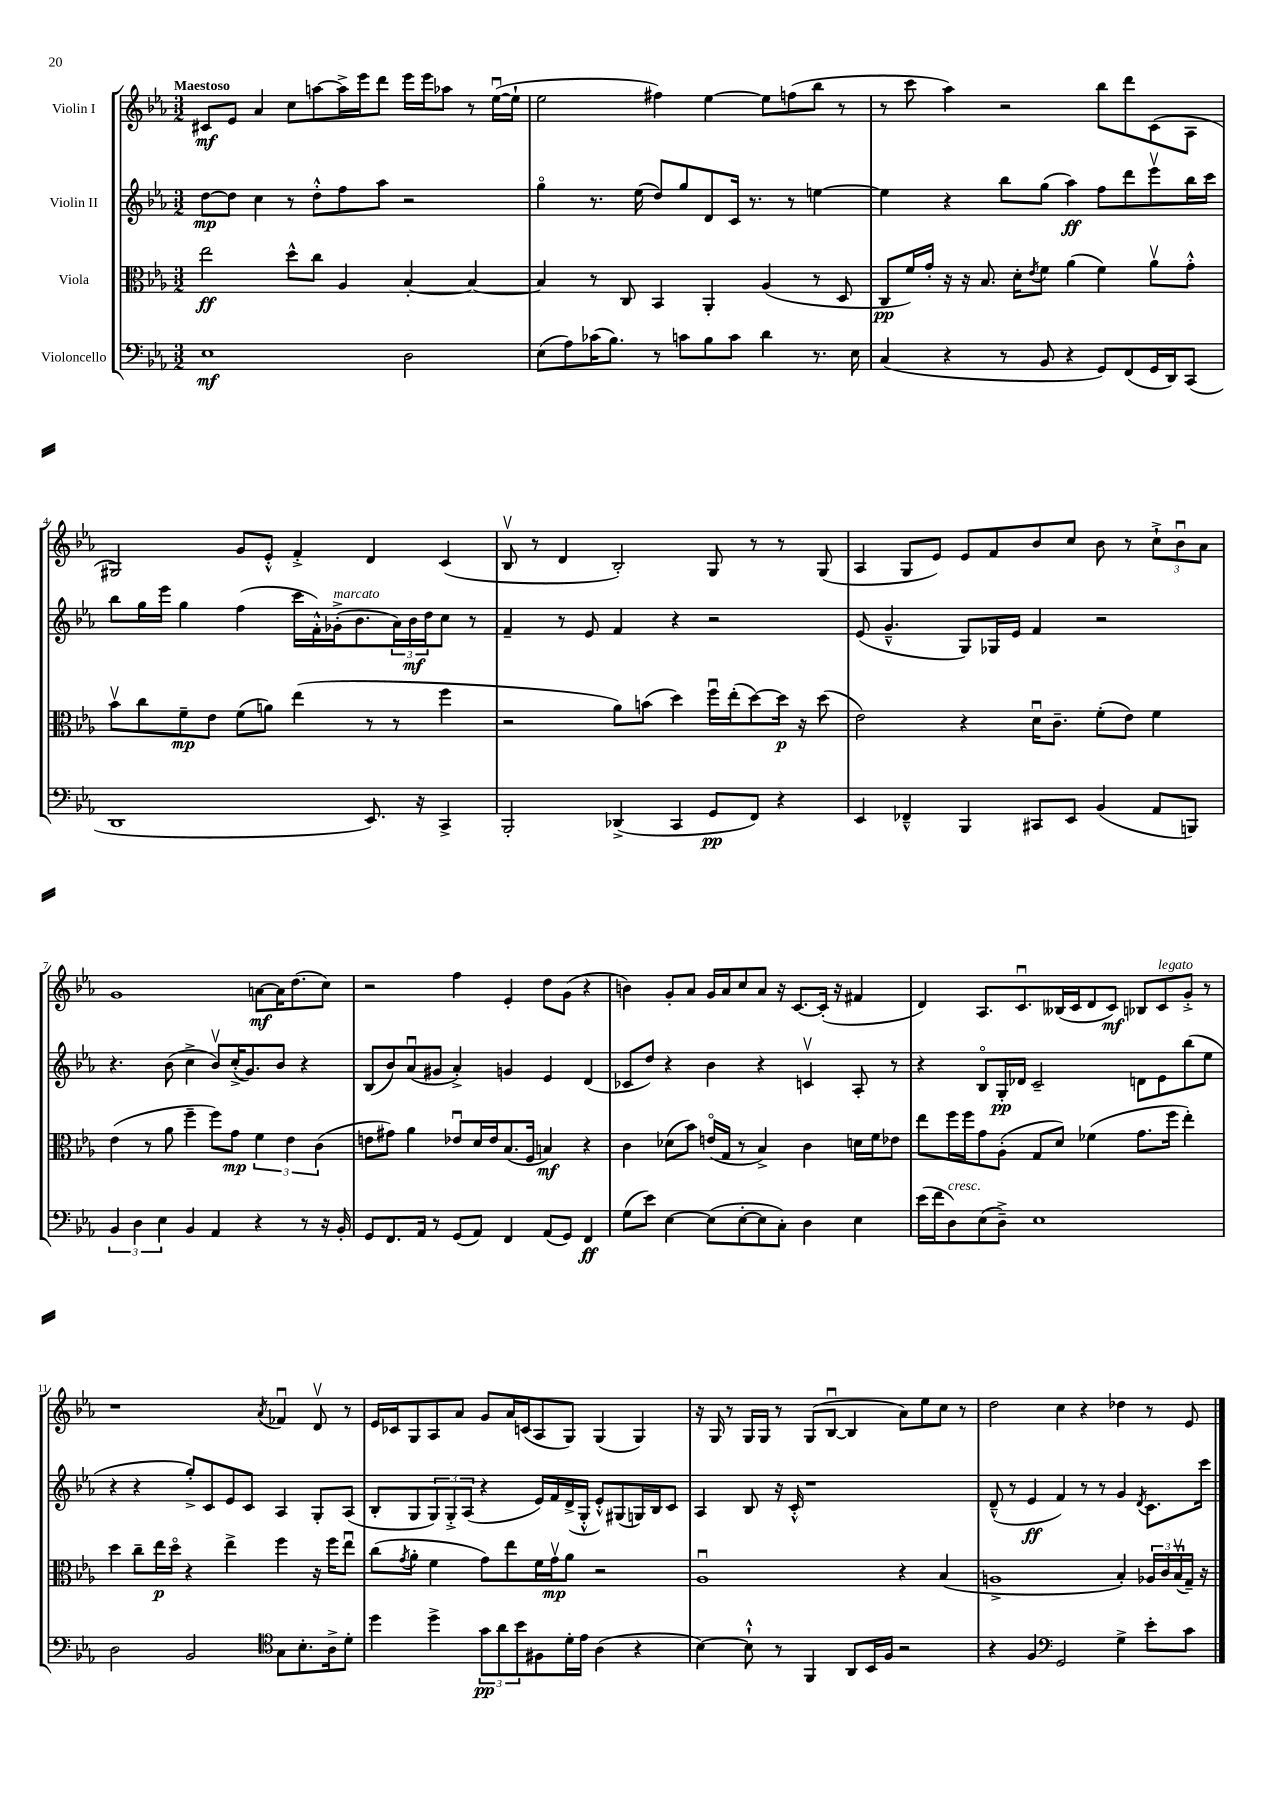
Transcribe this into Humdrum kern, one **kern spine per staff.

**kern	**kern	**kern	**kern
*staff4	*staff3	*staff2	*staff1
*clefF4	*clefC3	*clefG2	*clefG2
*k[b-e-a-]	*k[b-e-a-]	*k[b-e-a-]	*k[b-e-a-]
*M3/2	*M3/2	*M3/2	*M3/2
1E-	2ee-	[8dd	8c#
.	.	8dd]	8e-
.	.	4cc	4a-
.	8dd^^	8r	8cc
.	8cc	8dd'^^	[8aa
.	4A-	8ff	16aa^]
.	.	.	16eee-
.	.	8aa-	8ddd
2D	[4B-'	2r	16eee-
.	.	.	16eee-
.	.	.	8aa-
.	4B-_	.	8r
.	.	.	([16ee-u
.	.	.	16ee-`]
=	=	=	=
(8E-	4B-]	4ggo	2ee-
8A-)	.	.	.
(16c-	8r	8.r	.
8.B-)	.	.	.
.	8C	.	.
.	.	(16ee-	.
8r	4BB-	8dd)	4ff#)
8c	.	8gg	.
8B-	4AA-'	8d	[4ee-
8c	.	16c	.
.	.	8.r	.
4d	(4A-	.	8ee-]
.	.	8r	(8ff
8.r	8r	[4ee	8bb-
.	8D	.	8r
16E-	.	.	.
=	=	=	=
(4C	8C	4ee]	8r
.	16f)	.	8ccc
.	16g'	.	.
4r	16r	4r	4aa-)
.	16r	.	.
.	8.B-	.	.
8r	.	8bb-	2r
.	16d'	.	.
.	8qe-	.	.
8BB-	8f	(8gg	.
4r	(4a-	4aa-)	.
8GG)	4f)	8ff	8bb-
(8FF	.	8ddd	8ddd
16GG	8a-v	8eee-v	(8c
16DD)	.	.	.
(8CC	8g'^^	16bb-	8A-
.	.	16ccc	.
=	=	=	=
1DD	8b-v	8bb-	2G#)
.	8cc	16gg	.
.	.	16eee-	.
.	8f~	4gg	.
.	8e-	.	.
.	(8f	(4ff	8g
.	8a)	.	8e-'^^
.	(4ee-	16ccc	4f'^
.	.	16f'^^)	.
.	.	(16g-'^	.
.	.	8.b-	.
8.EE-)	8r	.	4d
.	8r	24a-)	.
.	.	24b-	.
16r	.	.	.
.	.	24dd	.
4CC^	4ff	8cc	(4c
.	.	8r	.
=	=	=	=
2BBB-'	2r	4f~	8B-v
.	.	.	8r
.	.	8r	4d
.	.	8e-	.
(4DD-^	8a-)	4f	2B-')
.	(8b	.	.
4CC	4dd)	4r	.
8GG	16ffu	2r	8G
.	(16ee-'	.	.
8FF)	[8dd)	.	8r
4r	16dd]	.	8r
.	16r	.	.
.	(8dd	.	(8G
=	=	=	=
4EE-	2e-)	(8e-	4A-
.	.	4.g~^^	.
4FF-~^^	.	.	8G
.	.	.	8e-)
4BBB-	4r	8G)	8e-
.	.	16G-	8f
.	.	16e-	.
8CC#	16du	4f	8b-
.	8.c~	.	.
8EE-	.	.	8cc
(4BB-	(8f'	2r	8b-
.	8e-)	.	8r
8AA-	4f	.	12cc`^
.	.	.	12b-u
8BBB)	.	.	.
.	.	.	12a-
=	=	=	=
6BB-	(4e-	4.r	1g
6D	.	.	.
.	8r	.	.
6E-	.	.	.
.	8a-	(8b-	.
4BB-	4ff~	4cc^	.
4AA-	8ff)	8b-v)	.
.	8g	(16cc'^	.
.	.	8.g)	.
4r	6f	.	[8a
.	.	8b-	16a]
.	6e-	.	.
.	.	.	(8.dd
8r	.	4r	.
.	(6c	.	.
16r	.	.	8cc)
16BB-'	.	.	.
=	=	=	=
8GG	8e	(8B-	2r
8.FF	8g#)	8b-)	.
.	4a-	(8a-u	.
16AA-	.	.	.
8r	.	8g#	.
(8GG	8e-u	4a-'^)	4ff
8AA-)	16d	.	.
.	16e-	.	.
4FF	(8.B-	4g	4e-'
.	16F	.	.
(8AA-	4B)	4e-	8dd
8GG)	.	.	(8g
4FF	4r	(4d	4r
=	=	=	=
(8G	4c	8c-	4b)
8e-)	.	8dd)	.
[4E-	(8d-	4r	8g'
.	8b-)	.	8a-
(8E-]	(16eo	4b-	16g
.	16G	.	16a-
[8E-'	8r	.	8cc
8E-]	4B-^)	4r	8a-
8C')	.	.	16r
.	.	.	[8.c
4D	4c	4cv	.
.	.	.	(16c']
.	.	.	16r
4E-	16d	8A-'	4f#
.	16f	.	.
.	8e-	8r	.
=	=	=	=
(16e-	8ee-	4r	4d)
16f	.	.	.
8D)	16ff	.	.
.	16ff	.	.
(8E-	8g	8B-o	8.A-
8D~^)	(8A-'	16G'	.
.	.	16d-	8.cu
1E-	8G	2c~	.
.	8d)	.	(16B--
.	.	.	16c
.	(4f-	.	8d
.	.	.	8c)
.	8.g	8d	8B-
.	.	8e-	8c
.	16ff	.	.
.	4ee-')	(8bb-	8g'^
.	.	8ee-	8r
=	=	=	=
2D	4dd	4r	1r
.	8cc~	4r	.
.	16ee-	.	.
.	16ddo	.	.
2BB-	4r	8gg'^)	.
.	.	8c	.
.	4ee-^	8e-	.
.	.	8c	.
*clefC4	*	*	*
.	.	.	8qa-
8G	4ff	4A-	4f-u
8.B-'	.	.	.
.	16r	8G'	8dv
16A-^	16ff	.	.
8d'	8ee-u	(8A-	8r
=	=	=	=
4dd	(8cc	8B-'	16e-
.	.	.	16c-
.	8qg	.	.
.	8a-'	8G	8G
4dd^	4f	12G)	8A-
.	.	12G'^	.
.	.	.	8a-
.	.	(12A-	.
12g	8g)	4r	8g
12a-	.	.	.
.	8ee-	.	16a-
12b-	.	.	.
.	.	.	(16c
8F#	16f	16e-)	8A-
.	16gv	16f	.
16d'	8a-	(16d^	8G)
16e-	.	16G'^^	.
(4A-	2r	8e-'^^)	(4G
.	.	(8G#	.
4r	.	16G)	4G)
.	.	16B-	.
.	.	8c	.
=	=	=	=
[4B-)	1A-u	4A-	16r
.	.	.	16G
.	.	.	8r
8B-`^^]	.	8B-	16G
.	.	.	16G
8r	.	16r	8r
.	.	16c'^^	.
4FF	.	1r	(8G
.	.	.	[8B-u
8AA-	.	.	4B-]
16BB-	.	.	.
16F	.	.	.
2r	4r	.	8a-)
.	.	.	8ee-
.	(4B-	.	8cc
.	.	.	8r
=	=	=	=
4r	1A^	(8d~^^	2dd
.	.	8r	.
4F	.	4e-	.
*clefF4	*	*	*
2GG	.	4f)	4cc
.	.	8r	4r
.	.	8r	.
4G^	4B-')	4g	4dd-
.	.	8qd	.
8e-'	24A-	8.c	8r
.	24c	.	.
.	(24B-v	.	.
8c	16G~)	.	8e-
.	16r	16ccc	.
==	==	==	==
*-	*-	*-	*-
